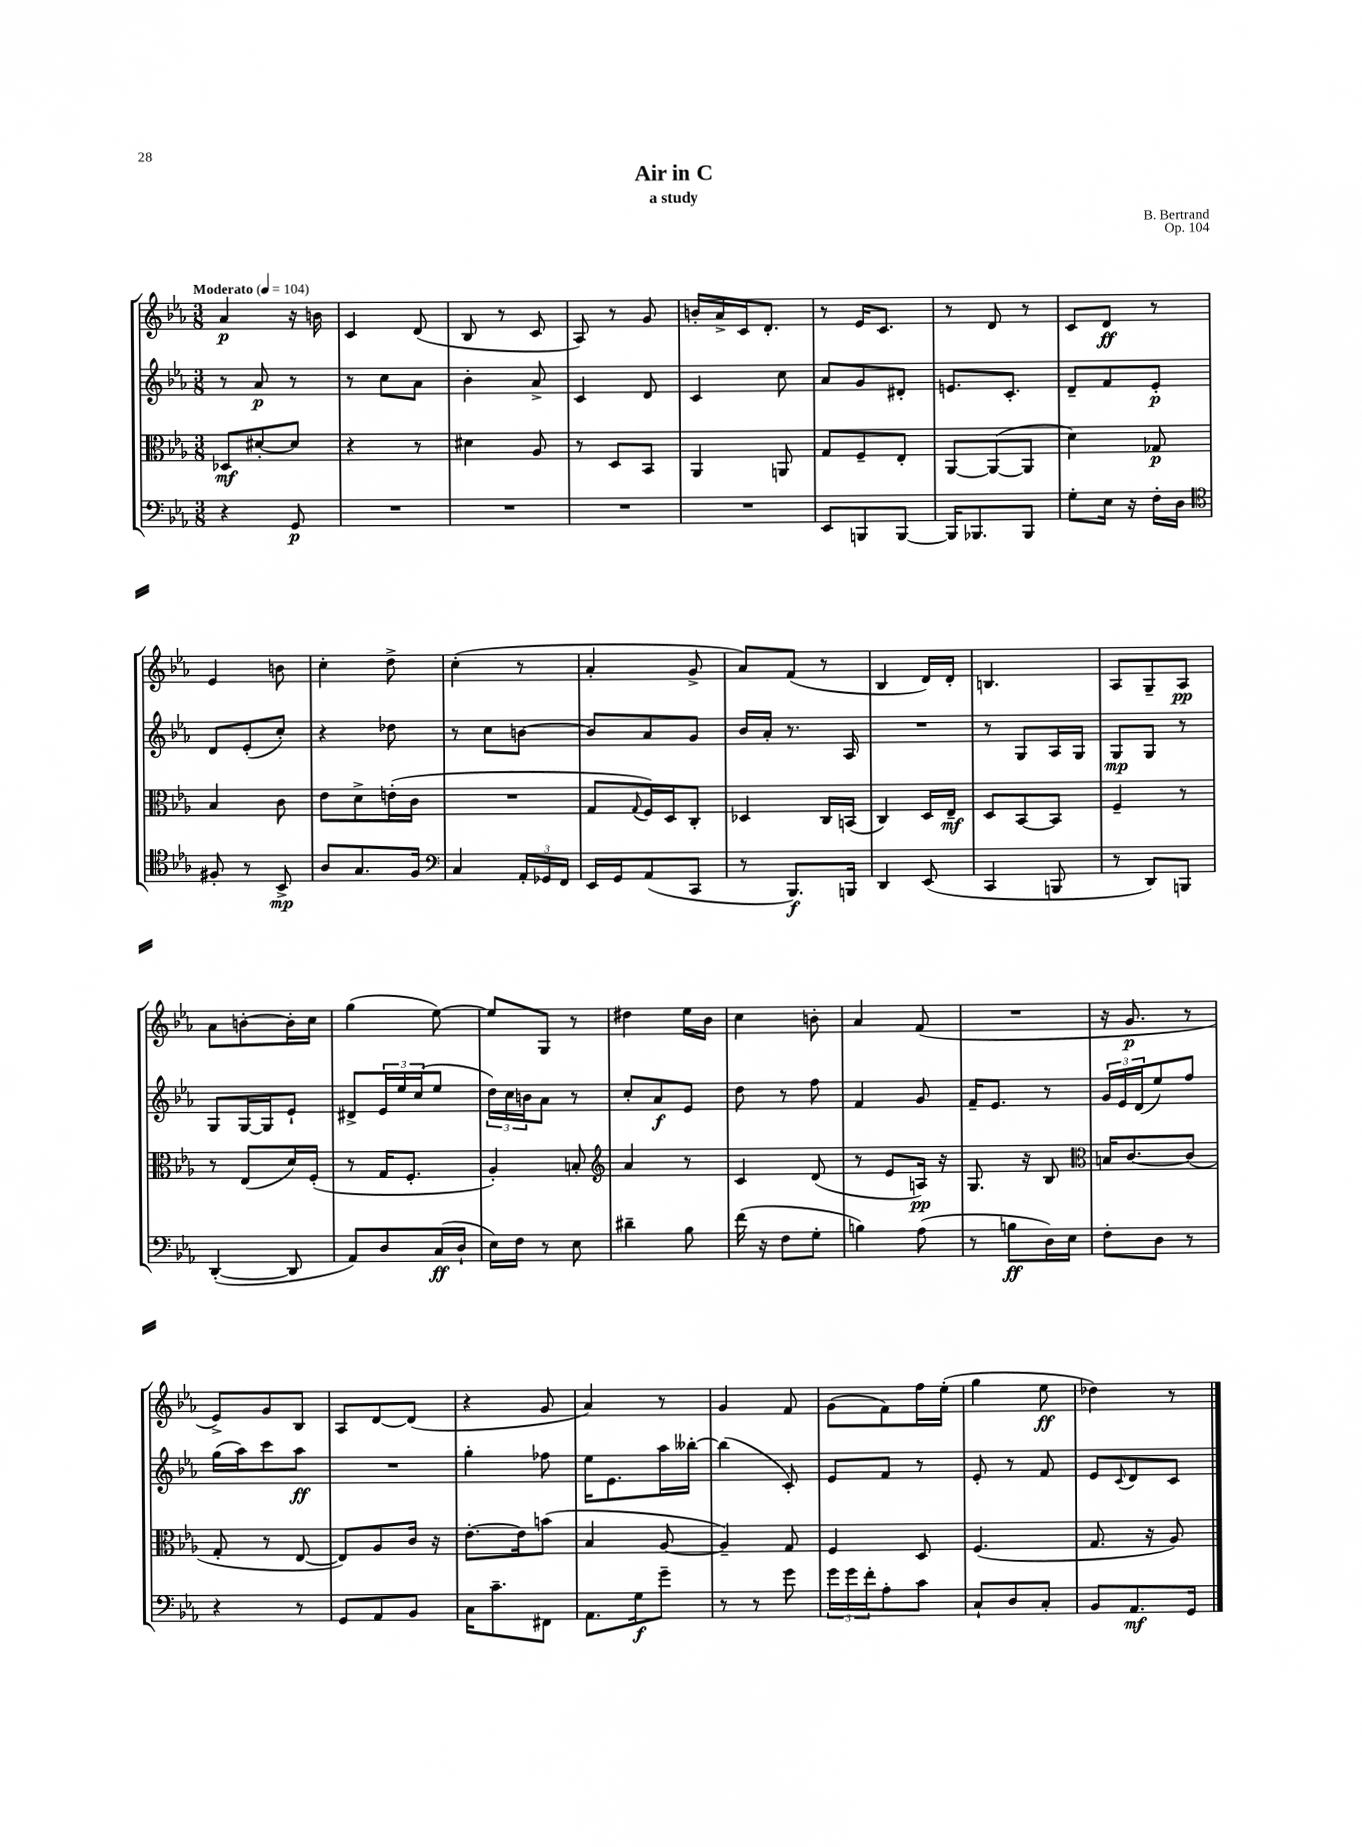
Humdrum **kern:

**kern	**dynam	**kern	**dynam	**kern	**dynam	**kern	**dynam
*part4	*part4	*part3	*part3	*part2	*part2	*part1	*part1
*staff4	*staff4	*staff3	*staff3	*staff2	*staff2	*staff1	*staff1
*clefF4	*	*clefC3	*	*clefG2	*	*clefG2	*
*k[b-e-a-]	*	*k[b-e-a-]	*	*k[b-e-a-]	*	*k[b-e-a-]	*
*M3/8	*	*M3/8	*	*M3/8	*	*M3/8	*
*MM104	*	*MM104	*	*MM104	*	*MM104	*
=1	=1	=1	=1	=1	=1	=1	=1
!	!	!	!	!	!	!LO:TX:a:B:t=Moderato	!
4r	.	8D-X/L	mf	8r	.	4a-/	p
.	.	[8d#X'/	.	8a-/	p	.	.
8GG/	p	8d#/J]	.	8r	.	16r	.
.	.	.	.	.	.	16bn\	.
=2	=2	=2	=2	=2	=2	=2	=2
4.r	.	4r	.	8r	.	4c/	.
.	.	.	.	8cc\L	.	.	.
.	.	8r	.	8a-\J	.	(8d/	.
=3	=3	=3	=3	=3	=3	=3	=3
4.r	.	4d#X\	.	4b-'\	.	8B-/	.
.	.	.	.	.	.	8r	.
.	.	8A-/	.	8a-^/	.	8c/	.
=4	=4	=4	=4	=4	=4	=4	=4
4.r	.	8r	.	4c/	.	8A-/)	.
.	.	8D/L	.	.	.	8r	.
.	.	8BB-/J	.	8d/	.	8g/	.
=5	=5	=5	=5	=5	=5	=5	=5
4.r	.	4AA-/	.	4c/	.	16bn'/LL	.
.	.	.	.	.	.	16a-^/	.
.	.	.	.	.	.	16c/J	.
.	.	.	.	.	.	8.d'/J	.
.	.	8AAn/	.	8cc\	.	.	.
=6	=6	=6	=6	=6	=6	=6	=6
8EE-/L	.	8G/L	.	8a-/L	.	8r	.
8BBBn/	.	8F~/	.	8g/	.	16e-/KL	.
.	.	.	.	.	.	8.c/J	.
[8BBB/J	.	8E-'/J	.	8d#X'/J	.	.	.
=7	=7	=7	=7	=7	=7	=7	=7
16BBB/KL]	.	[8AA-/L	.	8.en/L	.	8r	.
8.BBB-X/	.	.	.	.	.	.	.
.	.	(8AA-/_	.	.	.	8d/	.
.	.	.	.	8.c'/J	.	.	.
8BBB-/J	.	8AA-/J]	.	.	.	8r	.
=8	=8	=8	=8	=8	=8	=8	=8
8G'\L	.	4d\)	.	8d~/L	.	8c/L	.
16E-\Jk	.	.	.	8f/	.	8d/J	ff
16r	.	.	.	.	.	.	.
16F'\LL	.	8G-X/	p	8e-'/J	p	8r	.
16D\JJ	.	.	.	.	.	.	.
!!LO:LB:g=z
=9	=9	=9	=9	=9	=9	=9	=9
*clefC4	*	*	*	*	*	*	*
8F#X'/	.	4B-/	.	8d/L	.	4e-/	.
8r	.	.	.	(8e-'/	.	.	.
8BB-^/	mp	8c\	.	8cc'/J)	.	8bn\	.
=10	=10	=10	=10	=10	=10	=10	=10
8A-/L	.	8e-\L	.	4r	.	4cc'\	.
8.G/	.	8d^\	.	.	.	.	.
.	.	(16en'\L	.	8dd-X\	.	8dd^\	.
16F/Jk	.	16c\JJ	.	.	.	.	.
=11	=11	=11	=11	=11	=11	=11	=11
*clefF4	*	*	*	*	*	*	*
4C/	.	4.r	.	8r	.	(4cc'\	.
.	.	.	.	8cc\L	.	.	.
24AA-'/LL	.	.	.	[8bn\J	.	8r	.
24GG-X/	.	.	.	.	.	.	.
24FF/JJ	.	.	.	.	.	.	.
=12	=12	=12	=12	=12	=12	=12	=12
16EE-/LL	.	8G/L	.	8b/L]	.	4a-'/	.
16GG/J	.	.	.	.	.	.	.
.	.	8qqG/	.	.	.	.	.
(8AA-/	.	16F/L)	.	8a-/	.	.	.
.	.	16D/J	.	.	.	.	.
8CC/J	.	8C'/J	.	8g/J	.	8g^/	.
=13	=13	=13	=13	=13	=13	=13	=13
8r	.	4D-X/	.	16b-/LL	.	8a-/L)	.
.	.	.	.	16a-'/JJ	.	.	.
8.BBB-/L)	f	.	.	8.r	.	(8f/J	.
.	.	16C/LL	.	.	.	8r	.
16BBBn/Jk	.	(16BBn/JJ	.	16A-/	.	.	.
=14	=14	=14	=14	=14	=14	=14	=14
4DD/	.	4C/)	.	4.r	.	4B-/	.
(8EE-/	.	16D/LL	.	.	.	16d/LL)	.
.	.	16E-~/JJ	mf	.	.	16d'/JJ	.
=15	=15	=15	=15	=15	=15	=15	=15
4CC/	.	8D/L	.	8r	.	4.Bn/	.
.	.	[8BB-/	.	8G/L	.	.	.
8BBBn/	.	8BB-/J]	.	16A-/L	.	.	.
.	.	.	.	16G/JJ	.	.	.
=16	=16	=16	=16	=16	=16	=16	=16
8r	.	4F~/	.	8G/L	mp	8A-/L	.
8DD/L)	.	.	.	8G/J	.	8G~/	.
8BBBn/J	.	8r	.	8r	.	8A-/J	pp
!!LO:LB:g=z
=17	=17	=17	=17	=17	=17	=17	=17
([4DD'/	.	8r	.	8G/L	.	8a-\L	.
.	.	(8E-/L	.	[16G/L	.	[8bn'\	.
.	.	.	.	16G/J]	.	.	.
8DD/]	.	16d/L)	.	8e-`/J	.	16b'\L]	.
.	.	(16F'/JJ	.	.	.	16cc\JJ	.
=18	=18	=18	=18	=18	=18	=18	=18
8AA-/L)	.	8r	.	8d#X^/L	.	(4gg\	.
8D/	.	16G/KL	.	24e-/L	.	.	.
.	.	.	.	24ee-/	.	.	.
.	.	8.F'/J	.	.	.	.	.
.	.	.	.	(24cc/J	.	.	.
(16C/L	ff	.	.	8ee-/J	.	[8ee-\)	.
16D`/JJ	.	.	.	.	.	.	.
=19	=19	=19	=19	=19	=19	=19	=19
16E-\LL)	.	4A-'/)	.	24dd\LL)	.	8ee-/L]	.
.	.	.	.	24cc\	.	.	.
16F\JJ	.	.	.	.	.	.	.
.	.	.	.	24bn\J	.	.	.
8r	.	.	.	8a-\J	.	8G/J	.
8E-\	.	8Bn'/	.	8r	.	8r	.
=20	=20	=20	=20	=20	=20	=20	=20
*	*	*clefG2	*	*	*	*	*
4d#X~\	.	4a-/	.	8cc'/L	.	4dd#X\	.
.	.	.	.	8a-/	f	.	.
8B-\	.	8r	.	8e-/J	.	16ee-\LL	.
.	.	.	.	.	.	16b-\JJ	.
=21	=21	=21	=21	=21	=21	=21	=21
(16f\	.	4c/	.	8dd\	.	4cc\	.
16r	.	.	.	.	.	.	.
8F\L	.	.	.	8r	.	.	.
8G'\J	.	(8d/	.	8ff\	.	8bn'\	.
=22	=22	=22	=22	=22	=22	=22	=22
4Bn\)	.	8r	.	4f/	.	4a-/	.
.	.	8e-/L	.	.	.	.	.
(8A-\	.	16An/Jk)	pp	8g/	.	(8f/	.
.	.	16r	.	.	.	.	.
=23	=23	=23	=23	=23	=23	=23	=23
8r	.	8.G/	.	16f~/KL	.	4.r	.
.	.	.	.	8.e-/J	.	.	.
8Bn\L	ff	.	.	.	.	.	.
.	.	16r	.	.	.	.	.
16D\L)	.	8B-/	.	8r	.	.	.
16E-\JJ	.	.	.	.	.	.	.
=24	=24	=24	=24	=24	=24	=24	=24
*	*	*clefC3	*	*	*	*	*
8F'\L	.	16Bn/KL	.	24g/LL	.	16r	.
.	.	.	.	24e-/	.	.	.
.	.	[8.c/	.	.	.	8.g/	p
.	.	.	.	(24d/J	.	.	.
8D\J	.	.	.	8ee-/)	.	.	.
8r	.	(8c/J]	.	8ff/J	.	8r	.
!!LO:LB:g=z
=25	=25	=25	=25	=25	=25	=25	=25
4r	.	8G'/	.	(16gg\LL	.	8e-^/L)	.
.	.	.	.	16aa-\J)	.	.	.
.	.	8r	.	8ccc\	.	8g/	.
8r	.	[8E-/	.	8aa-\J	ff	8B-/J	.
=26	=26	=26	=26	=26	=26	=26	=26
8GG/L	.	8E-/L])	.	4.r	.	8A-/L	.
8AA-/	.	8A-/	.	.	.	[8d/	.
8BB-/J	.	16c/Jk	.	.	.	(8d/J]	.
.	.	16r	.	.	.	.	.
=27	=27	=27	=27	=27	=27	=27	=27
16C\KL	.	[8.e-'\L	.	4gg'\	.	4r	.
8.c~\	.	.	.	.	.	.	.
.	.	16e-\k]	.	.	.	.	.
8FF#X\J	.	(8bn\J	.	8ff-X\	.	8g/	.
=28	=28	=28	=28	=28	=28	=28	=28
8.AA-\L	.	4B-/	.	16ee-\KL	.	4a-/)	.
.	.	.	.	8.e-\	.	.	.
16G\k	f	.	.	.	.	.	.
8g~\J	.	[8A-/	.	16aa-\L	.	8r	.
.	.	.	.	[16bb--X'\JJ	.	.	.
=29	=29	=29	=29	=29	=29	=29	=29
8r	.	4A-~/])	.	(4bb--\]	.	4g/	.
8r	.	.	.	.	.	.	.
8g\	.	8G/	.	8c'/)	.	8f/	.
=30	=30	=30	=30	=30	=30	=30	=30
24g\LL	.	4F/	.	8e-/L	.	(8g\L	.
24g\	.	.	.	.	.	.	.
24f'\J	.	.	.	.	.	.	.
8A-'\	.	.	.	8f/J	.	8f\)	.
8c\J	.	8D/	.	8r	.	16ff\L	.
.	.	.	.	.	.	(16ee-'\JJ	.
=31	=31	=31	=31	=31	=31	=31	=31
8C`/L	.	(4.F/	.	8e-'/	.	4gg\	.
8D/	.	.	.	8r	.	.	.
8C'/J	.	.	.	8f/	.	8ee-\	ff
=32	=32	=32	=32	=32	=32	=32	=32
8BB-/L	.	8.G/	.	8e-/L	.	4dd-X\)	.
.	.	.	.	8qqc/	.	.	.
8.AA-/	mf	.	.	8d/	.	.	.
.	.	16r	.	.	.	.	.
.	.	8A-/)	.	8c/J	.	8r	.
16GG/Jk	.	.	.	.	.	.	.
==	==	==	==	==	==	==	==
*-	*-	*-	*-	*-	*-	*-	*-
